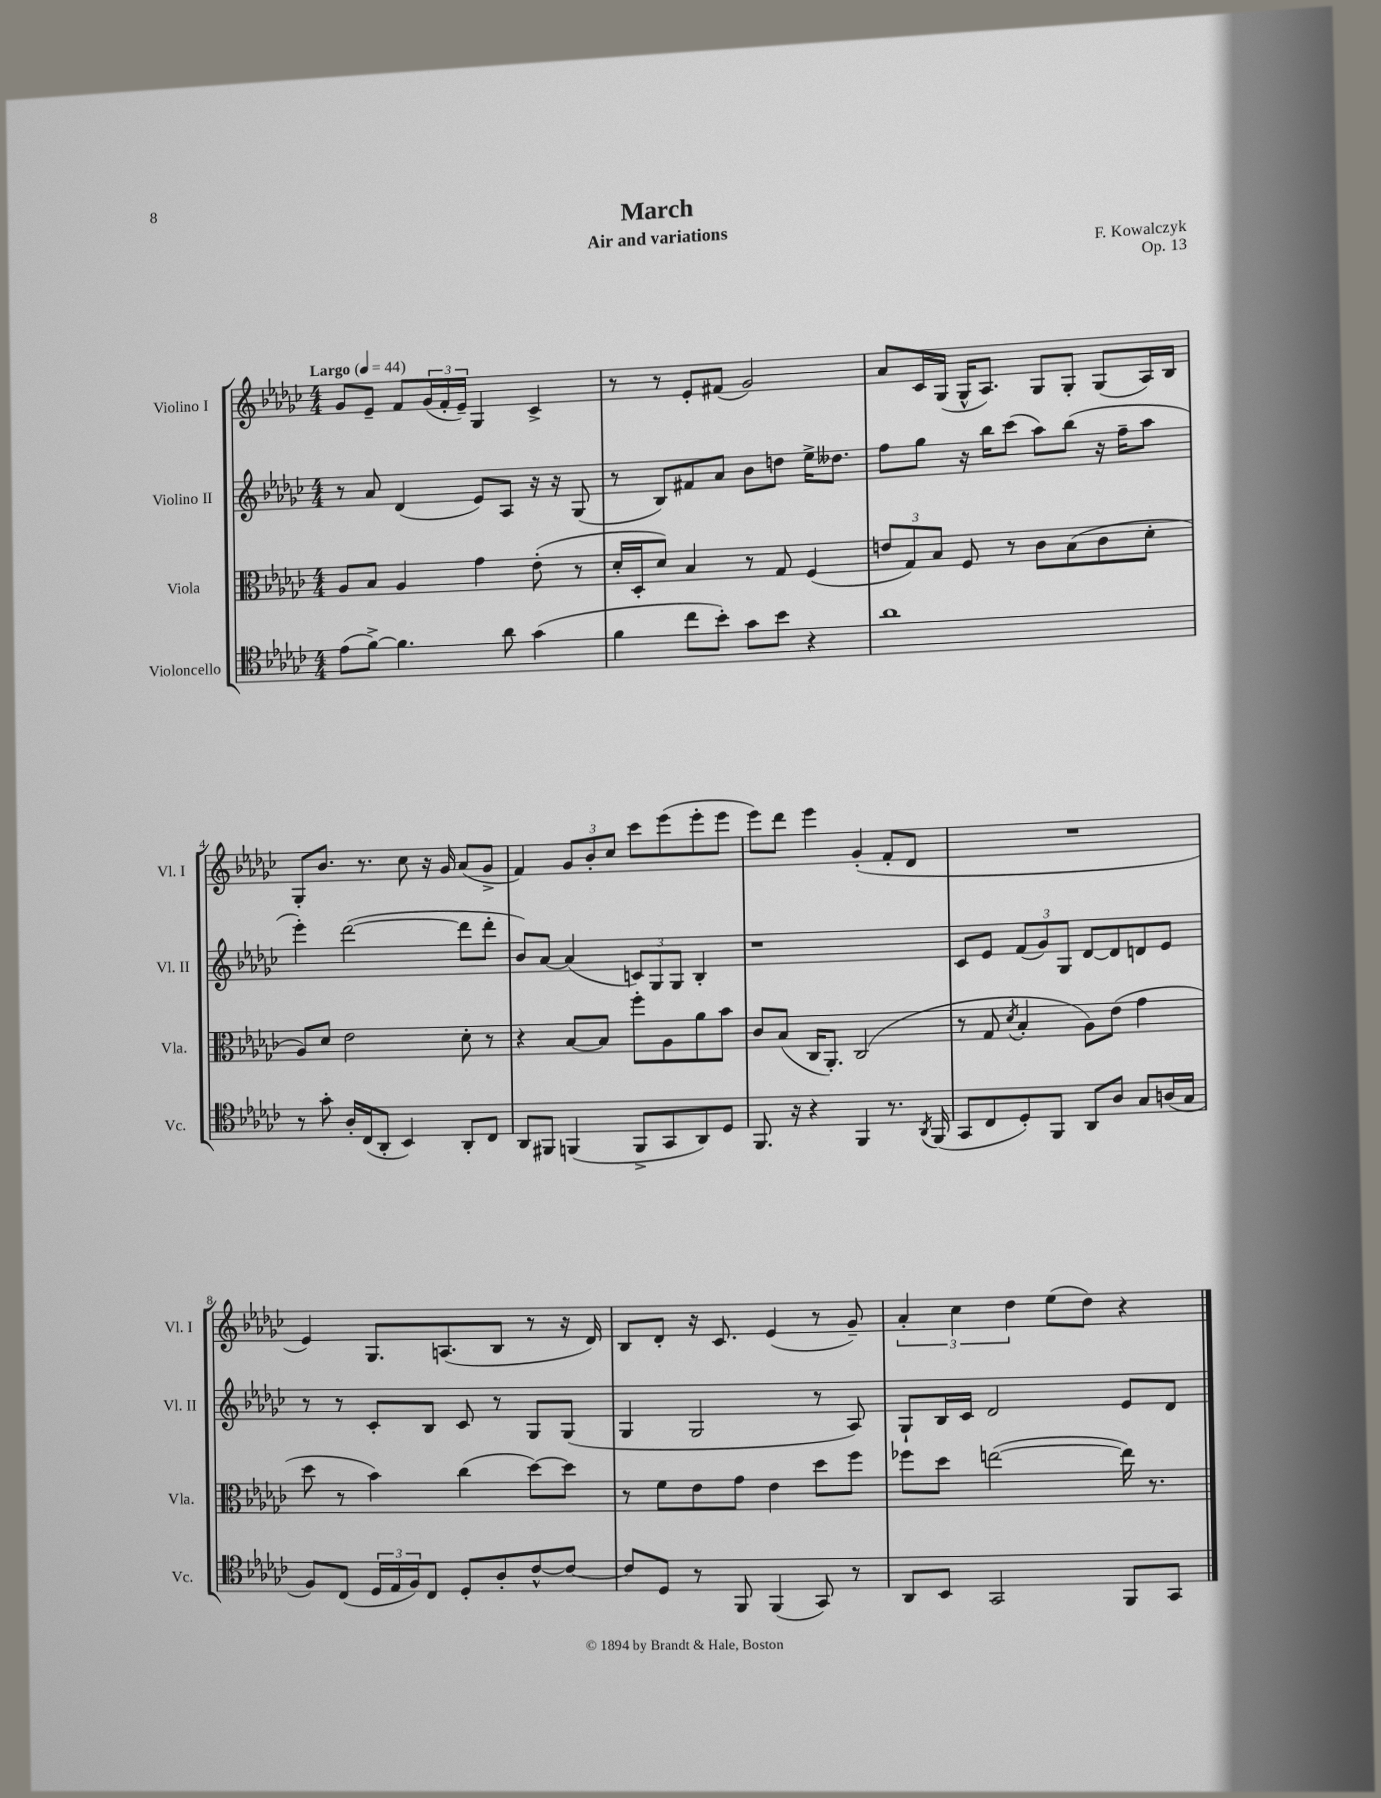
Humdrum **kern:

**kern	**kern	**kern	**kern
*part4	*part3	*part2	*part1
*staff4	*staff3	*staff2	*staff1
*I"Violoncello	*I"Viola	*I"Violino II	*I"Violino I
*I'Vc.	*I'Vla.	*I'Vl. II	*I'Vl. I
*clefC4	*clefC3	*clefG2	*clefG2
*k[b-e-a-d-g-c-]	*k[b-e-a-d-g-c-]	*k[b-e-a-d-g-c-]	*k[b-e-a-d-g-c-]
*M4/4	*M4/4	*M4/4	*M4/4
*MM44	*MM44	*MM44	*MM44
=1	=1	=1	=1
!	!	!	!LO:TX:a:B:t=Largo
(8e-\L	8A-/L	8r	8g-/L
[8f^\J)	8B-/J	8a-/	8e-~/J
4.f\]	4A-/	(4d-/	8f/L
.	.	.	(24g-/L
.	.	.	24f'/
.	.	.	24e-~/JJ)
.	4g-\	8e-/L)	4G-/
8a-\	.	8A-/J	.
(4g-\	(8e-'\	16r	4c-^/
.	.	16r	.
.	8r	(8G-/	.
=2	=2	=2	=2
4f\	16d-'/LL	8r	8r
.	16D-'/J	.	.
.	8d-/J)	8B-/L)	8r
8cc-\L	4B-/	8f#X/	8e-'/L
8b-'\J)	.	8a-/J	(8f#X/J
8g-\L	8r	8b-\L	2g-/)
8b-\J	8G-/	8ddn\J	.
4r	(4F/	16ee-^\KL	.
.	.	8.dd--X\J	.
=3	=3	=3	=3
1a-	12en/L	8ff\L	8a-/L
.	12G-/)	.	.
.	.	8gg-\J	16c-/L
.	12B-/J	.	.
.	.	.	(16G-/JJ
.	8F/	16r	16G-^^/KL
.	.	16bb-\KL	8.A-/J)
.	8r	(8ccc-\J	.
.	8c-\L	8aa-\L)	8G-/L
.	(8B-\	(8bb-\J	8G-'/J
.	8c-\	16r	(8G-/L
.	.	16ff~\KL	.
.	8d-'\J	8aa-\J	16A-/L)
.	.	.	16B-/JJ
!!LO:LB:g=z
=4	=4	=4	=4
8r	8A-/L)	4eee-'\)	8G-'/L
8g-'\	8d-/J	.	8.b-/J
16A-'/LL	2e-\	([2ddd-\	.
(16C-/J	.	.	8.r
8AA-'/J	.	.	.
4BB-/)	.	.	8cc-\
.	.	.	16r
.	.	.	16g-/
8AA-'/L	8d-'\	8ddd-\L]	(8a-/L
8C-/J	8r	8ddd-'\J	8g-^/J
=5	=5	=5	=5
8AA-/L	4r	8b-/L)	4f/)
8FF#X/J	.	[8a-/J	.
(4FFn/	[8B-/L	(4a-/]	12g-/L
.	.	.	12b-'/
.	8B-/J]	.	.
.	.	.	12cc-/J
8FF^/L	8ff'\L	12cn/L)	8ccc-\L
.	.	12G-/	.
8GG-/	8A-\	.	(8eee-\
.	.	12G-/J	.
8AA-/)	8a-\	4B-'/	8eee-'\
8D-/J	8b-\J	.	8eee-\J
=6	=6	=6	=6
8.FF/	8c-/L	1r	8eee-\L)
.	(8B-/J	.	8ddd-\J
16r	.	.	.
4r	16C-/KL	.	4eee-\
.	8.AA-'/J)	.	.
4FF/	(2C-/	.	(4g-'/
8.r	.	.	8f'/L
.	.	.	8d-/J
8qAA-/	.	.	.
(16FF/	.	.	.
=7	=7	=7	=7
8GG-/L	8r	8c-/L	1r
8C-/	8G-/	8e-/J	.
.	8qd-/	.	.
8D-'/)	4B-'/	(12f/L	.
.	.	12g-/)	.
8FF/J	.	.	.
.	.	12G-/J	.
8AA-/L	8A-\L)	[8d-/L	.
8A-/J	(8e-\J	8d-/]	.
8G-/L	4g-\	8dn/	.
(16An/L	.	8e-/J	.
16G-/JJ	.	.	.
!!LO:LB:g=z
=8	=8	=8	=8
8F/L)	8dd-\	8r	4e-/)
(8C-/J	8r	8r	.
24D-/LL	4b-\)	8c-'/L	8.G-/L
24E-/	.	.	.
24F/J)	.	.	.
8C-/J	.	8B-/J	.
.	.	.	(8.An/
8D-'/L	(4cc-\	8c-/	.
8A-'/	.	8r	8B-/J
[8c-^^/	[8dd-\L)	8G-/L	8r
8c-/J_	8dd-\J]	(8G-/J	16r
.	.	.	16d-/)
=9	=9	=9	=9
8c-/L]	8r	4G-/	8B-/L
8D-/J	8f\L	.	8d-'/J
8r	8e-\	2G-/	16r
.	.	.	8.c-/
8FF/	8g-\J	.	.
(4FF/	4e-\	.	(4e-/
8GG-/)	8dd-\L	8r	8r
8r	8ff\J	8A-/)	8g-~/)
=10	=10	=10	=10
8AA-/L	8ff-X\L	8G-`/L	6a-'/
8BB-/J	8dd-\J	16B-/L	.
.	.	.	6cc-\
.	.	16c-/JJ	.
2GG-/	([2een\	2d-/	.
.	.	.	6dd-\
.	.	.	(8ee-\L
.	.	.	8dd-\J)
8FF/L	16ee\])	8e-/L	4r
.	8.r	.	.
8GG-/J	.	8d-/J	.
==	==	==	==
*-	*-	*-	*-
